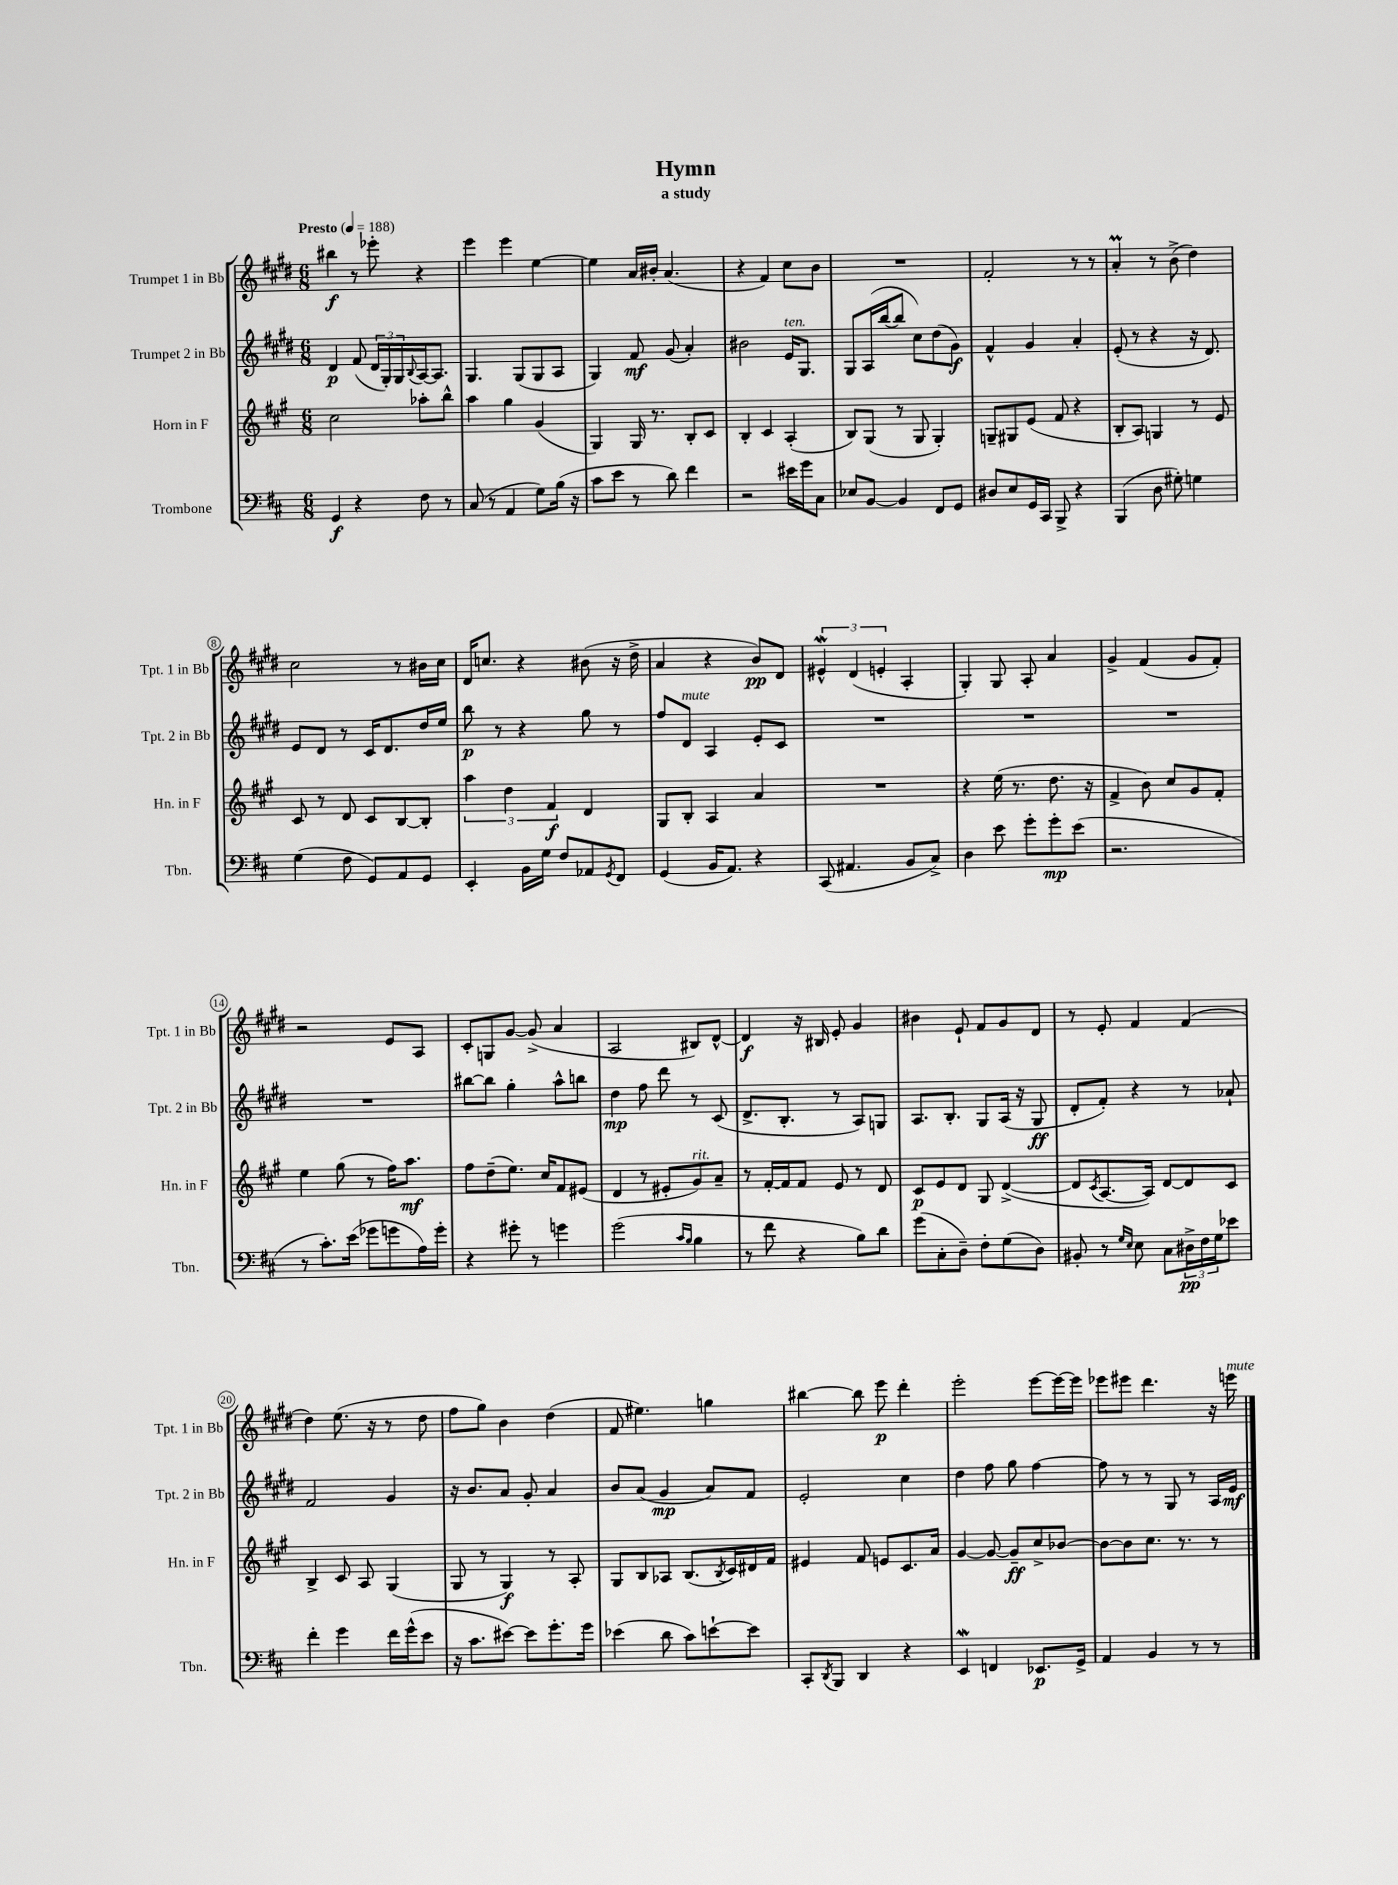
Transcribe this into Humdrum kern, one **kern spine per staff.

**kern	**dynam	**kern	**dynam	**kern	**dynam	**kern	**dynam
*part4	*part4	*part3	*part3	*part2	*part2	*part1	*part1
*staff4	*staff4	*staff3	*staff3	*staff2	*staff2	*staff1	*staff1
*I"Trombone	*	*I"Horn in F	*	*I"Trumpet 2 in Bb	*	*I"Trumpet 1 in Bb	*
*I'Tbn.	*	*I'Hn. in F	*	*I'Tpt. 2 in Bb	*	*I'Tpt. 1 in Bb	*
*clefF4	*	*clefG2	*	*clefG2	*	*clefG2	*
*k[f#c#]	*	*k[f#c#g#]	*	*k[f#c#g#d#]	*	*k[f#c#g#d#]	*
*M6/8	*	*M6/8	*	*M6/8	*	*M6/8	*
*MM188	*	*MM188	*	*MM188	*	*MM188	*
=1	=1	=1	=1	=1	=1	=1	=1
!	!	!	!	!	!	!LO:TX:a:B:t=Presto	!
4GG/	f	2cc#\	.	4d#/	p	4bb#X\	f
4r	.	.	.	(8f#/	.	8r	.
.	.	.	.	24d#/LL	.	8eee-X'\	.
.	.	.	.	24G#'/)	.	.	.
.	.	.	.	24G#/	.	.	.
.	.	.	.	8qqB/	.	.	.
8F#\	.	8aa-X'\L	.	[16A/J	.	4r	.
.	.	.	.	8.A/J]	.	.	.
8r	.	8bb^^\J	.	.	.	.	.
=2	=2	=2	=2	=2	=2	=2	=2
(8C#/	.	4aa\	.	4.G#/	.	4eee\	.
8r	.	.	.	.	.	.	.
4AA/	.	4gg#\	.	.	.	4eee\	.
.	.	.	.	(8G#/L	.	.	.
8G\L)	.	(4g#/	.	8G#/	.	[4ee\	.
(16B\Jk	.	.	.	8A/J	.	.	.
16r	.	.	.	.	.	.	.
=3	=3	=3	=3	=3	=3	=3	=3
8c#\L	.	4G#/)	.	4G#/)	.	4ee\]	.
8e\J	.	.	.	.	.	.	.
8r	.	16G#/	.	8f#/	mf	16a/LL	.
.	.	8.r	.	.	.	16b#X'/JJ	.
8d\)	.	.	.	(8g#/	.	(4.a/	.
4f#\	.	8B'/L	.	4a'/)	.	.	.
.	.	8c#/J	.	.	.	.	.
=4	=4	=4	=4	=4	=4	=4	=4
2r	.	4B'/	.	2b#X\	.	4r	.
.	.	4c#/	.	.	.	4f#/)	.
!	!	!	!	!LO:TX:a:i:t=ten.	!	!	!
16e#X\LL	.	(4A'/	.	16e/KL	.	8cc#\L	.
16g\J	.	.	.	8.G#/J	.	.	.
8C#\J	.	.	.	.	.	8b\J	.
=5	=5	=5	=5	=5	=5	=5	=5
8E-X/L	.	8B/L)	.	8G#/L	.	2.r	.
[8BB/J	.	(8G#/J	.	(16A/L	.	.	.
.	.	.	.	[16bb/J	.	.	.
4BB/]	.	8r	.	8bb/J]	.	.	.
.	.	8G#/	.	8cc#\L)	.	.	.
8FF#/L	.	4G#'/)	.	(8dd#\	.	.	.
8GG/J	.	.	.	8g#\J)	f	.	.
=6	=6	=6	=6	=6	=6	=6	=6
8D#X/L	.	8Gn~/L	.	4f#^^/	.	2f#'/	.
8E/	.	8G#X/	.	.	.	.	.
16GG/L	.	(8e/J	.	4g#/	.	.	.
16CC#/JJ	.	.	.	.	.	.	.
8BBB^/	.	8f#/	.	.	.	.	.
4r	.	4r	.	4a'/	.	8r	.
.	.	.	.	.	.	8r	.
=7	=7	=7	=7	=7	=7	=7	=7
(4BBB/	.	8B'/L	.	(8e'/	.	4aM'/	.
.	.	8A/J)	.	8r	.	.	.
8D\	.	4Gn/	.	4r	.	8r	.
8G#X'\)	.	.	.	.	.	(8b^\	.
4Gn\	.	8r	.	16r	.	4dd#\)	.
.	.	.	.	8.d#/)	.	.	.
.	.	8e/	.	.	.	.	.
!!LO:LB:g=z
=8	=8	=8	=8	=8	=8	=8	=8
(4G\	.	8c#/	.	8e/L	.	2cc#\	.
.	.	8r	.	8d#/J	.	.	.
8F#\	.	8d/	.	8r	.	.	.
8GG/L)	.	8c#/L	.	16c#/KL	.	.	.
.	.	.	.	8.d#/	.	.	.
8AA/	.	[8B/	.	.	.	8r	.
8GG/J	.	8B'/J]	.	16dd#/L	.	16b#X\LL	.
.	.	.	.	16ee/JJ	.	16cc#\JJ	.
=9	=9	=9	=9	=9	=9	=9	=9
4EE'/	.	6aa\	.	8bb\	p	16d#/KL	.
.	.	.	.	.	.	8.ccn/J	.
.	.	.	.	8r	.	.	.
.	.	6dd\	.	.	.	.	.
16BB\LL	.	.	.	4r	.	4r	.
16G\JJ	.	.	.	.	.	.	.
.	.	6f#/	f	.	.	.	.
8F#/L	.	.	.	.	.	.	.
8AA-X/	.	4d/	.	8gg#\	.	(8b#X\	.
8qGG/	.	.	.	.	.	.	.
8FF#/J	.	.	.	8r	.	16r	.
.	.	.	.	.	.	16dd#^\	.
=10	=10	=10	=10	=10	=10	=10	=10
(4GG/	.	8G#/L	.	8ff#/L	.	4a/	.
!	!	!	!	!LO:TX:a:i:t=mute	!	!	!
.	.	8B'/J	.	8d#/J	.	.	.
16BB/KL	.	4A/	.	4A/	.	4r	.
8.AA/J)	.	.	.	.	.	.	.
4r	.	4a/	.	8e'/L	.	8b/L)	pp
.	.	.	.	8c#/J	.	8d#/J	.
=11	=11	=11	=11	=11	=11	=11	=11
(8CC#/	.	2.r	.	2.r	.	6e#XW^^/	.
4.AA#X/	.	.	.	.	.	.	.
.	.	.	.	.	.	(6d#/	.
.	.	.	.	.	.	6en'/	.
8BB/L	.	.	.	.	.	4A'/	.
8C#^/J)	.	.	.	.	.	.	.
=12	=12	=12	=12	=12	=12	=12	=12
4D\	.	4r	.	2.r	.	4G#'/)	.
8e\	.	(16ee\	.	.	.	8G#/	.
.	.	8.r	.	.	.	.	.
8g'\L	.	.	.	.	.	8A'/	.
8g'\	mp	8.dd\	.	.	.	4a/	.
(8e\J	.	.	.	.	.	.	.
.	.	16r	.	.	.	.	.
=13	=13	=13	=13	=13	=13	=13	=13
2.r	.	4f#^/	.	2.r	.	4g#^/	.
.	.	8b\)	.	.	.	(4f#/	.
.	.	8cc#/L	.	.	.	.	.
.	.	8g#/	.	.	.	8g#/L	.
.	.	8f#'/J	.	.	.	8f#'/J)	.
!!LO:LB:g=z
=14	=14	=14	=14	=14	=14	=14	=14
8r	.	4ee\	.	2.r	.	2r	.
8.c#'\L)	.	.	.	.	.	.	.
.	.	(8gg#\	.	.	.	.	.
(16e\Jk	.	.	.	.	.	.	.
8g-X\L	.	8r	.	.	.	.	.
8gn\	.	16ff#\KL)	.	.	.	8e/L	.
.	.	8.aa\J	mf	.	.	.	.
16A\L)	.	.	.	.	.	8A/J	.
16g'\JJ	.	.	.	.	.	.	.
=15	=15	=15	=15	=15	=15	=15	=15
4r	.	8ff#\L	.	[8bb#X\L	.	8c#'/L	.
.	.	(8dd~\	.	8bb#\J]	.	8Gn/	.
8g#X'\	.	8.ee\J)	.	4gg#'\	.	[8g#/J	.
8r	.	.	.	.	.	(8g#^/]	.
.	.	16cc#/KL	.	.	.	.	.
4gn\	.	8f#/	.	8aa^^\L	.	4a/	.
.	.	(8e#X/J	.	8bbn\J	.	.	.
=16	=16	=16	=16	=16	=16	=16	=16
(2g\	.	4d/	.	4dd#\	mp	2A/	.
.	.	8r	.	8ff#\	.	.	.
.	.	8e#X'/L	.	8ddd#\	.	.	.
16qqc#/LL	.	.	.	.	.	.	.
16qqB/JJ	.	.	.	.	.	.	.
!	!	!LO:TX:a:i:t=rit.	!	!	!	!	!
4B\	.	8g#/)	.	8r	.	8B#X/L)	.
.	.	8a~/J	.	(8c#/	.	[8d#^^/J	.
=17	=17	=17	=17	=17	=17	=17	=17
8r	.	8r	.	8.d#^/L	.	4d#/]	f
8f#\	.	[16f#'/LL	.	.	.	.	.
.	.	16f#/J]	.	8.B'/J	.	.	.
4r	.	8f#/J	.	.	.	16r	.
.	.	.	.	.	.	16B#X/	.
.	.	8e/	.	8r	.	8e'/	.
8B\L)	.	8r	.	8A/L)	.	4g#/	.
8d\J	.	8d/	.	8Gn/J	.	.	.
=18	=18	=18	=18	=18	=18	=18	=18
(8g\L	.	8c#/L	p	8.A/L	.	4b#X\	.
8C#'\	.	8e/	.	.	.	.	.
.	.	.	.	8.B'/J	.	.	.
8D~\J)	.	8d/J	.	.	.	8e`/	.
8F#'\L	.	8G#/	.	8G#/L	.	8f#/L	.
(8G\	.	([4d^/	.	(16A/Jk	.	8g#/	.
.	.	.	.	16r	.	.	.
8D\J)	.	.	.	8G#/	ff	8d#/J	.
=19	=19	=19	=19	=19	=19	=19	=19
8BB#X'/	.	8d/L]	.	8d#'/L	.	8r	.
.	.	8qc#/	.	.	.	.	.
8r	.	[8.A/	.	8f#'/J)	.	8e'/	.
16qqG/LL	.	.	.	.	.	.	.
16qqE/JJ	.	.	.	.	.	.	.
8E\	.	.	.	4r	.	4f#/	.
.	.	16A/Jk])	.	.	.	.	.
8C#\L	.	[8d/L	.	.	.	.	.
24D#X^\L	pp	8d/]	.	8r	.	(4f#/	.
24F#\	.	.	.	.	.	.	.
24G\J	.	.	.	.	.	.	.
8e-X\J	.	8c#/J	.	8a-X`/	.	.	.
!!LO:LB:g=z
=20	=20	=20	=20	=20	=20	=20	=20
4f#'\	.	4B^/	.	2f#/	.	4dd#\)	.
4g\	.	8c#/	.	.	.	(8.ee\	.
.	.	8A/	.	.	.	.	.
.	.	.	.	.	.	16r	.
16f#\LL	.	(4G#/	.	4g#/	.	8r	.
(16g^^\J	.	.	.	.	.	.	.
8e\J	.	.	.	.	.	8dd#\	.
=21	=21	=21	=21	=21	=21	=21	=21
16r	.	8G#/	.	16r	.	8ff#\L	.
8.c#\L	.	.	.	8.b/L	.	.	.
.	.	8r	.	.	.	8gg#\J)	.
[8e#X\J)	.	4G#/)	f	8a/J	.	4b\	.
8e#\L]	.	.	.	8g#'/	.	.	.
8.g'\	.	8r	.	4a/	.	(4dd#\	.
.	.	8A'/	.	.	.	.	.
16g\Jk	.	.	.	.	.	.	.
=22	=22	=22	=22	=22	=22	=22	=22
(4e-X\	.	8G#/L	.	8b/L	.	8f#/	.
.	.	8B/	.	(8a/J	.	4.ee#X\)	.
8d\	.	8A-X/J	.	4g#/	mp	.	.
8c#\L)	.	(8.B/L	.	.	.	.	.
[8en`\	.	.	.	8a/L)	.	4ggn\	.
.	.	8qB/	.	.	.	.	.
.	.	16c#/L)	.	.	.	.	.
8e\J]	.	16d#X/	.	8f#/J	.	.	.
.	.	16f#/JJ	.	.	.	.	.
=23	=23	=23	=23	=23	=23	=23	=23
8CC#'/L	.	4e#X/	.	2e'/	.	[4bb#X\	.
8qDD/	.	.	.	.	.	.	.
8BBB/J	.	.	.	.	.	.	.
4DD/	.	8f#/	.	.	.	8bb#\]	.
.	.	8en/L	.	.	.	8eee\	p
4r	.	8.c#/	.	4cc#\	.	4ddd#'\	.
.	.	16a/Jk	.	.	.	.	.
=24	=24	=24	=24	=24	=24	=24	=24
4EEW/	.	[4g#/	.	4dd#\	.	2eee'\	.
4FFn/	.	8g#/_	.	8ff#\	.	.	.
.	.	8g#~/L]	ff	8gg#\	.	.	.
8.EE-X/L	p	8cc#^/	.	[4ff#\	.	[8eee\L	.
.	.	[8b-X/J	.	.	.	16eee\L_	.
16GG^/Jk	.	.	.	.	.	16eee\JJ]	.
=25	=25	=25	=25	=25	=25	=25	=25
4AA/	.	8b-\L_	.	8ff#\]	.	8eee-X\L	.
.	.	8b-\]	.	8r	.	8eee#X\J	.
4BB/	.	8.cc#\J	.	8r	.	4.ddd#\	.
.	.	.	.	8G#/	.	.	.
.	.	8.r	.	.	.	.	.
8r	.	.	.	8r	.	.	.
8r	.	8r	.	16A/LL	.	16r	.
!	!	!	!	!	!	!LO:TX:a:i:t=mute	!
.	.	.	.	16e/JJ	mf	16eeen\	.
==	==	==	==	==	==	==	==
*-	*-	*-	*-	*-	*-	*-	*-
